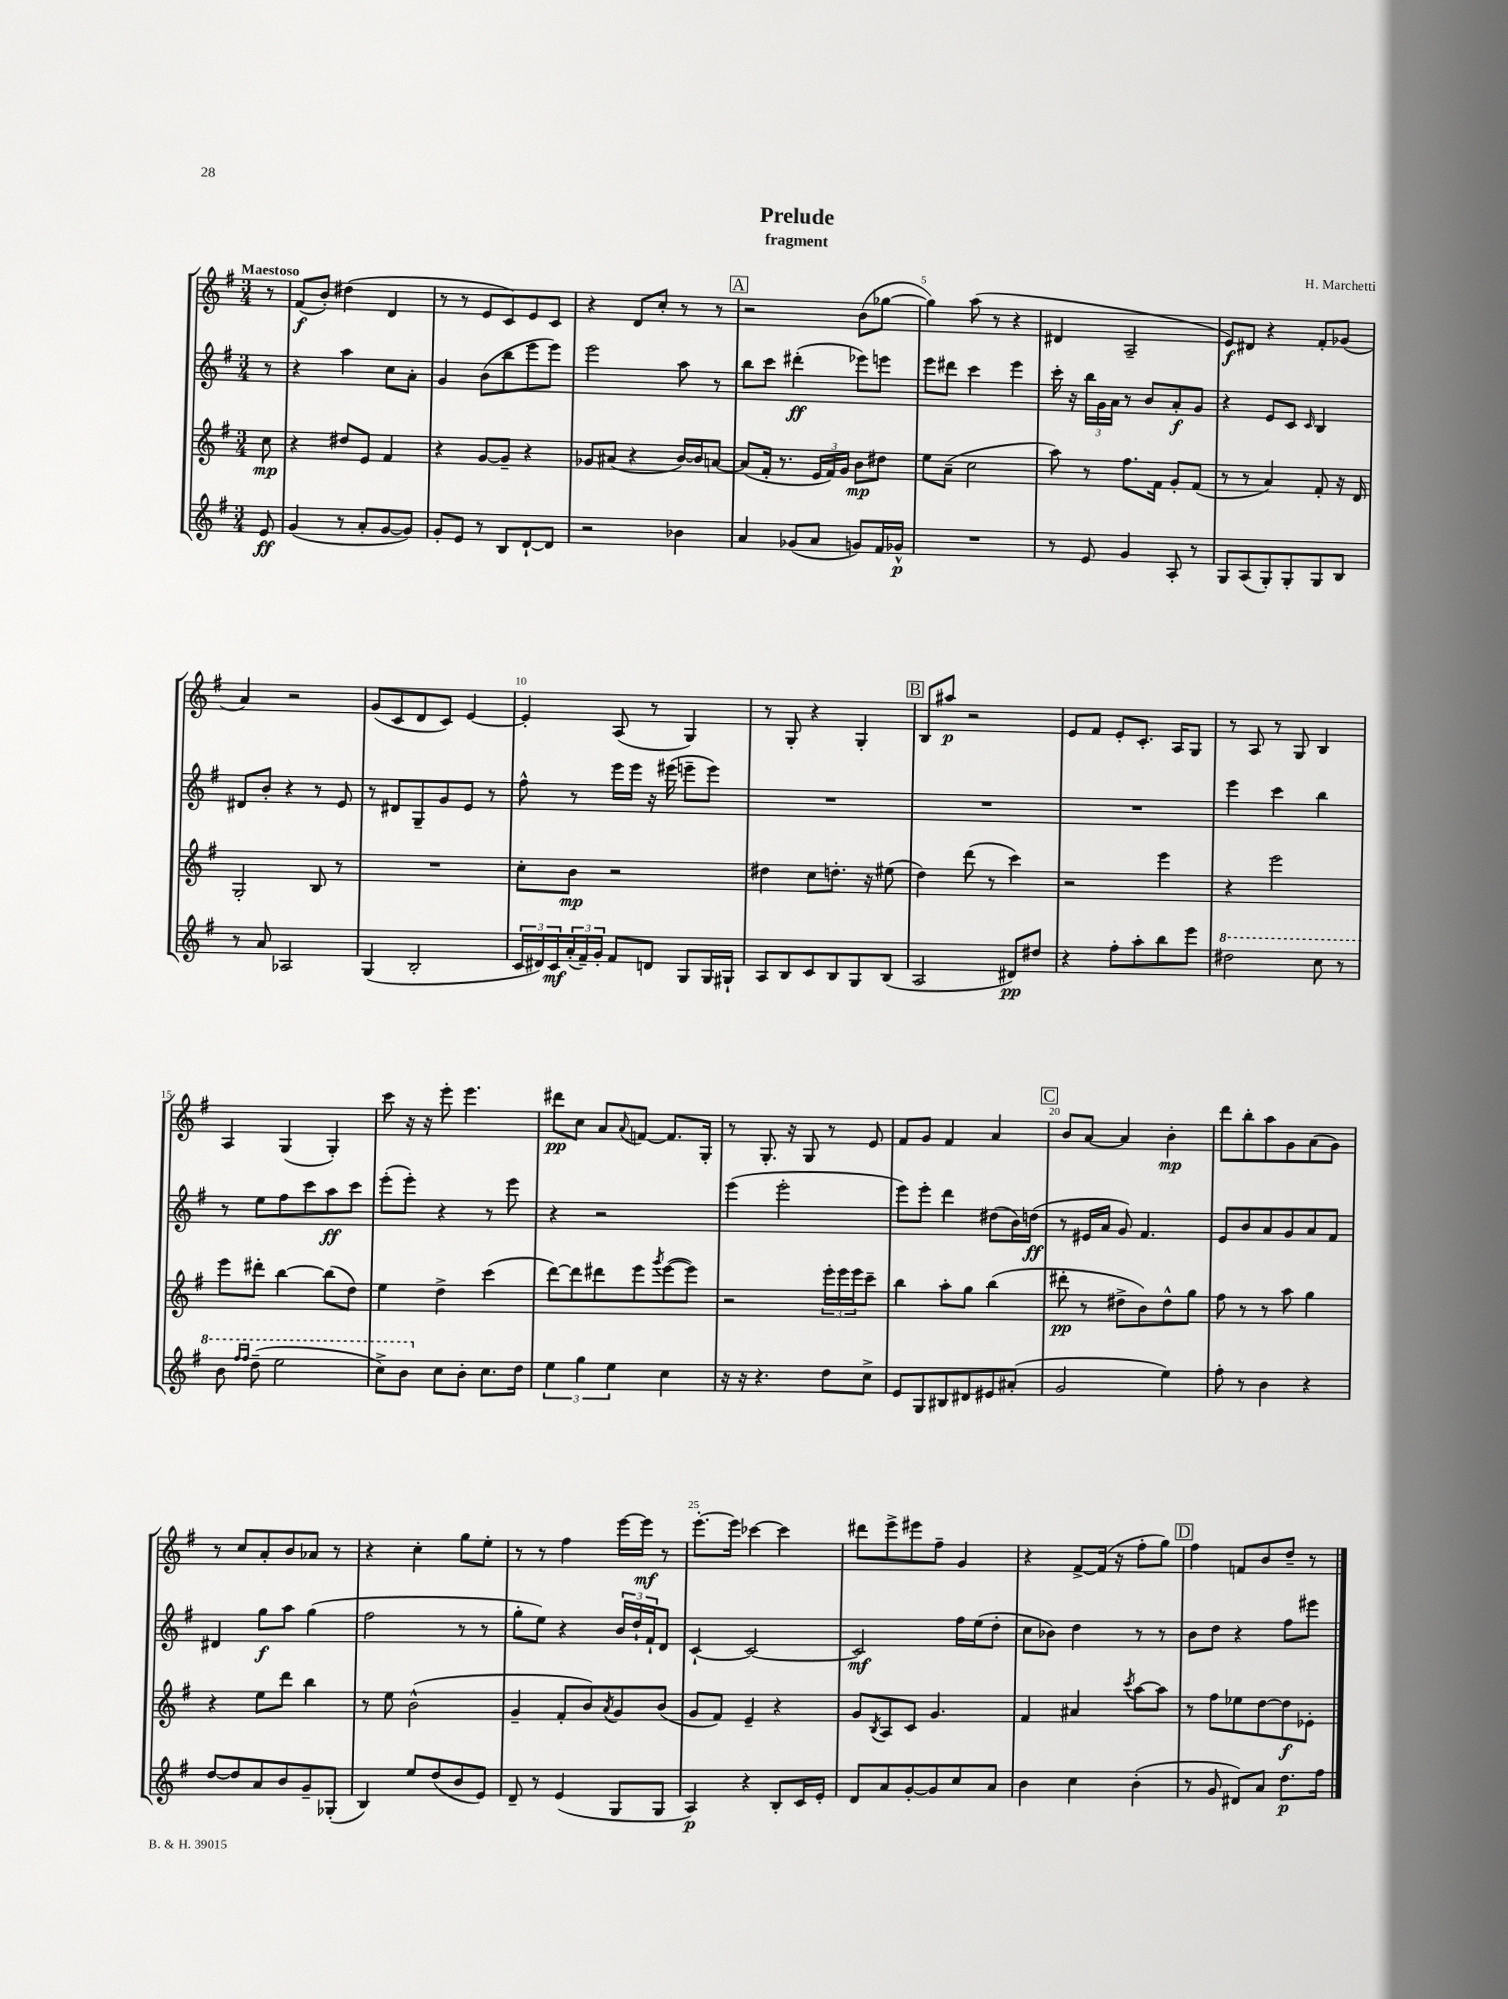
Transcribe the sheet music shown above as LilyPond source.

\header { title = "Prelude" composer = "H. Marchetti" subtitle = "fragment" }
<<
\new StaffGroup <<
\new Staff = "s0" {
    \clef treble \key g \major \numericTimeSignature \time 3/4 \partial 8 \tempo "Maestoso"
    r8 |
    fis'8\f( b'8-.) dis''4( d'4 |
    r8 r8 e'8 c'8) e'8 c'8 |
    r4 d'8 c''8-. r8 r8 |
    \mark \markup { \box "A" } r2 b'8( ges''8~ |
    ges''4) a''8( r8 r4 |
    dis'4 a2-- |
    e'8\f) dis'8 r4 fis'8-. ges'8( |
    a'4) r2 |
    g'8( c'8 d'8 c'8) e'4~ |
    e'4-. a8( r8 g4) |
    r8 g8-. r4 g4-. |
    \mark \markup { \box "B" } b8 ais''8\p r2 |
    e'8 fis'8 e'8-. c'8.-. a16 g8 |
    r8 a8 r8 g8 b4 |
    a4 g4( g4-.) |
    c'''8 r16 r16 e'''8-. e'''4. |
    dis'''8\pp c''8 a'8 \appoggiatura { a'8 } f'8~ f'8. g16-. |
    r8 g8.-. r16 g8 r8 e'8 |
    fis'8 g'8 fis'4 a'4 |
    \mark \markup { \box "C" } b'8 a'8~ a'4 b'4-.\mp |
    d'''8 b''8-. a''8 g'8 a'8( g'8) |
    r8 c''8 a'8-. b'8 aes'8 r8 |
    r4 c''4-. g''8 e''8-. |
    r8 r8 fis''4 e'''16~ e'''16\mf r8 |
    e'''8.~-. e'''16 ces'''4~ ces'''4 |
    dis'''8 e'''8-> eis'''8 fis''8-- g'4 |
    r4 fis'8~-> fis'16( r16 fis''8-. g''8) |
    \mark \markup { \box "D" } fis''4 f'8 b'8 d''8-- r8 \bar "|." |
}
\new Staff = "s1" {
    \clef treble \key g \major \numericTimeSignature \time 3/4 \partial 8
    r8 |
    r4 a''4 c''8 a'8-. |
    g'4 b'8( b''8 e'''8 e'''8) |
    e'''2 a''8 r8 |
    \mark \markup { \box "A" } b''8 c'''8 dis'''4-.\ff( ees'''8) e'''8 |
    e'''8 dis'''8 c'''4 e'''4 |
    c'''16-. r16 \tuplet 3/2 { b''16 g'16 a'16 } r8 b'8 a'8-.\f g'8 |
    r4 e'8 c'8 \grace { c'16 } b4 |
    dis'8 b'8-. r4 r8 e'8 |
    r8 dis'8 g8-- g'8 e'8 r8 |
    fis''8-^ r8 e'''16 e'''16 r16 eis'''16( e'''8-- e'''8) |
    R2. |
    \mark \markup { \box "B" } R2. |
    R2. |
    e'''4 c'''4 b''4 |
    r8 e''8 fis''8 c'''8 a''8\ff c'''8 |
    e'''8-.( e'''8-.) r4 r8 e'''8 |
    r4 r2 |
    e'''4( e'''2-. |
    e'''8) e'''8-. d'''4 dis''8( b'16) d''16\ff( |
    \mark \markup { \box "C" } r8 eis'16 a'16 g'8) fis'4. |
    e'8 b'8 a'8 g'8 a'8 fis'8 |
    dis'4 g''8\f a''8 g''4( |
    fis''2 r8 r8 |
    g''8-. e''8) r4 \tuplet 3/2 { b'16 d''16-! fis'16-! } d'8 |
    c'4~-! c'2~ |
    c'2\mf fis''16 e''16( d''8-. |
    c''8 bes'8) d''4 r8 r8 |
    \mark \markup { \box "D" } b'8 d''8 r4 fis''8 eis'''8 \bar "|." |
}
\new Staff = "s2" {
    \clef treble \key g \major \numericTimeSignature \time 3/4 \partial 8
    c''8\mp |
    r4 dis''8 e'8 fis'4 |
    r4 g'8~ g'8-- r4 |
    ges'8 ais'8( r4 b'16~) b'16 a'8~ |
    \mark \markup { \box "A" } a'8( fis'16-. r8. \tuplet 3/2 { e'16 fis'16) g'16 } b'8\mp dis''8 |
    e''8 a'8--( c''2 |
    a''8) r8 fis''8. fis'16 g'8-. fis'8( |
    r8 r8 a'4) fis'8-. r16 d'16 |
    g2-. b8 r8 |
    R2. |
    c''8-. b'8\mp r2 |
    dis''4 c''8 d''8.-. r16 eis''8( |
    \mark \markup { \box "B" } d''4) d'''8( r8 c'''4) |
    r2 e'''4 |
    r4 e'''2 |
    e'''8 dis'''8-. b''4~ b''8( d''8) |
    e''4 d''4-> c'''4( |
    d'''8~) d'''8 dis'''8 e'''8 \acciaccatura { g'''8 } e'''8~( e'''8) |
    r2 \tuplet 3/2 { e'''16-. e'''16 e'''16 } c'''8-- |
    b''4 a''8-. g''8 b''4( |
    \mark \markup { \box "C" } dis'''8-.\pp r8 dis''8-> b'8) dis''8-^ g''8 |
    fis''8 r8 r8 a''8 g''4 |
    r4 e''8 d'''8 b''4 |
    r8 e''8 b'2-^( |
    g'4-- fis'8-. b'8) \acciaccatura { a'8 } g'8 b'8( |
    g'8 fis'8) e'4-- r4 |
    g'8 \acciaccatura { b8 } a8 c'8 g'4. |
    fis'4 ais'4 \acciaccatura { c'''8 } a''8~ a''8 |
    \mark \markup { \box "D" } r8 fis''8 ees''8 d''8~ d''8\f ees'8-. \bar "|." |
}
\new Staff = "s3" {
    \clef treble \key g \major \numericTimeSignature \time 3/4 \partial 8
    e'8\ff |
    g'4( r8 a'8-. g'8~ g'8) |
    g'8-. e'8 r8 b8 d'8~-! d'8 |
    r2 bes'4 |
    \mark \markup { \box "A" } a'4 ges'8( a'8 g'8) fis'16 ges'16-^\p |
    R2. |
    r8 e'8 g'4 a8-. r8 |
    g8 a8( g8-.) g8-. g8 b8 |
    r8 a'8 aes2 |
    g4( b2-. |
    \tuplet 3/2 { c'16 dis'16) c'16\mf } \tuplet 3/2 { a'16-.( fis'16--) g'16-. } fis'8 d'8 g8 g16 gis16-! |
    a8 b8 c'8 b8 g8 b8( |
    \mark \markup { \box "B" } a2 dis'8\pp) dis''8 |
    r4 fis''8-. a''8-. b''8 e'''8 |
    \ottava #1 dis'''2 c'''8 r8 |
    b''8 \grace { fis'''16 fis'''16 } d'''8--( e'''2 |
    c'''8->) b''8 \ottava #0 c''8 b'8-. c''8. d''16 |
    \tuplet 3/2 { e''4 g''4 e''4 } c''4 |
    r16 r16 r4. d''8 c''8-> |
    e'8 g8 bis8 dis'8 eis'8 ais'8-.( |
    \mark \markup { \box "C" } g'2 e''4) |
    fis''8-. r8 b'4 r4 |
    d''8~ d''8 a'8 b'8 g'8-- ges8-.( |
    b4) e''8 d''8( b'8 e'8) |
    d'8-- r8 e'4( g8 g8 |
    a4\p) r4 b8-. c'16 e'16-. |
    d'8 a'8 g'8~-. g'8 c''8 a'8 |
    b'4 c''4 b'4-.( |
    \mark \markup { \box "D" } r8 g'8 dis'8) a'8 d''8.\p fis''16 \bar "|." |
}
>>
>>
\layout { \context { \Score \override BarNumber.break-visibility = ##(#f #t #t) barNumberVisibility = #(every-nth-bar-number-visible 5) } }
